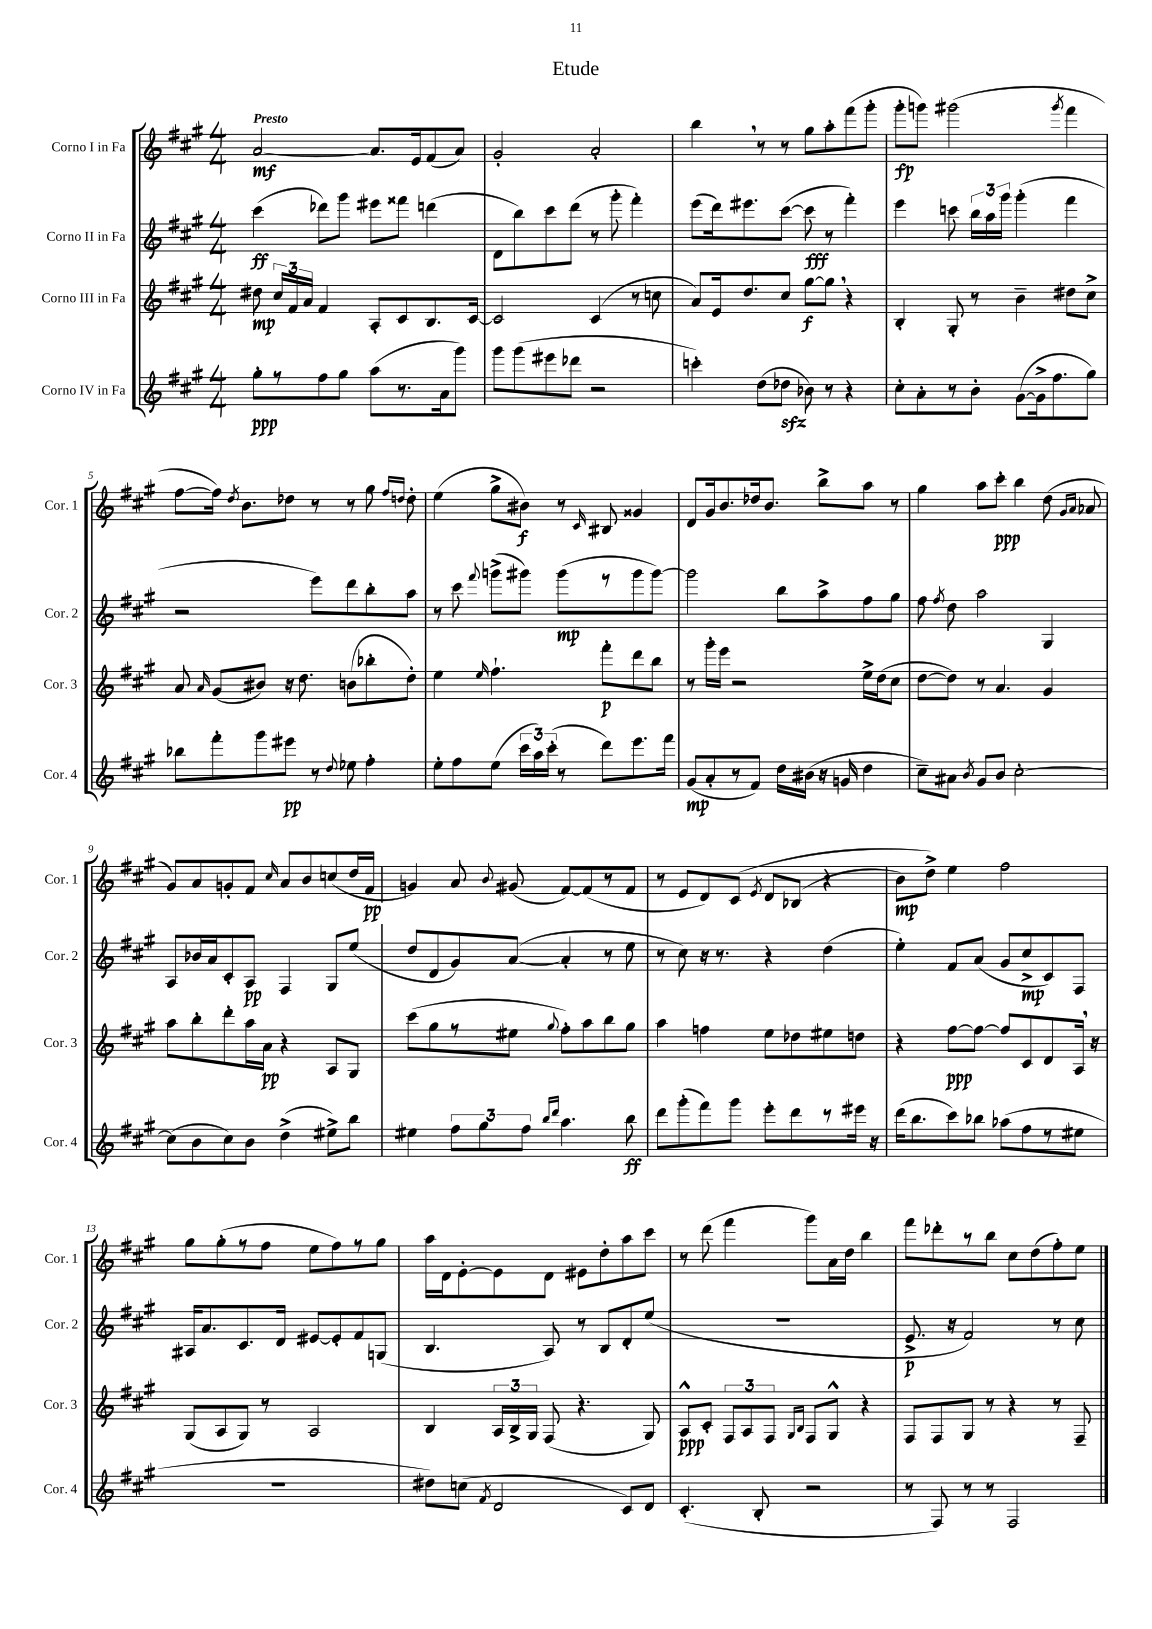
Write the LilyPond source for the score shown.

\header { title = "Etude" }
<<
\new StaffGroup <<
\new Staff = "s0" \with { instrumentName = "Corno I in Fa" shortInstrumentName = "Cor. 1" } {
    \clef treble \key a \major \numericTimeSignature \time 4/4 \tempo "Presto"
    \autoBeamOff a'2~\mf a'8.[ e'16 fis'8( a'8]) |
    gis'2-. a'2-. |
    b''4 \breathe r8 r8 gis''8[ a''8-. fis'''8( gis'''8]-. |
    gis'''8[-.\fp g'''8]) gis'''2( \acciaccatura { gis'''8 } fis'''4 |
    fis''8[~ fis''16]) \acciaccatura { d''8 } b'8.[ des''8] r8 r8 gis''8 \grace { fis''16[ d''16] } d''8-. |
    e''4( gis''8[-> bis'8]\f) r8 \grace { cis'16 } bis8 gisis'4 |
    d'8[ gis'16 b'8. des''16 b'8.] b''8[-> a''8] r8 |
    gis''4 a''8[ cis'''8]-.\ppp b''4 d''8( \grace { gis'16[ a'16] } aes'8 |
    gis'8[) a'8 g'8-. fis'8] \grace { cis''16 } a'8[ b'8 c''8( d''16 fis'16]\pp |
    g'4) a'8 \appoggiatura { b'8 } gis'8( fis'8[~) fis'8( r8 fis'8] |
    r8 e'8[ d'8) cis'8]\( \acciaccatura { e'8 } d'8[ bes8]( r4 |
    b'8[\mp) d''8]->\) e''4 fis''2 |
    gis''8[ gis''8-.( r8 fis''8] e''8[ fis''8) r8 gis''8] |
    a''16[ d'16 e'8~-. e'8 d'8] eis'8[ d''8-. a''8 cis'''8] |
    r8 d'''8( fis'''4 gis'''8[) a'16 d''16] b''4 |
    fis'''8[ des'''8-. r8 b''8] cis''8[ d''8( fis''8-.) e''8] \bar "|." |
}
\new Staff = "s1" \with { instrumentName = "Corno II in Fa" shortInstrumentName = "Cor. 2" } {
    \clef treble \key a \major \numericTimeSignature \time 4/4
    \autoBeamOff cis'''4\ff( des'''8[) gis'''8] eis'''8[ fisis'''8] d'''4( |
    d'8[ b''8) cis'''8 d'''8]( r8 gis'''8-. fis'''4-.) |
    e'''8[( d'''16) eis'''8. cis'''8]~( cis'''8\fff r8 fis'''4-.) |
    e'''4 c'''8 \tuplet 3/2 { b''16[ a''16 gis'''16] } gis'''4-.( fis'''4 |
    r2 e'''8[) d'''8 b''8-. a''8] |
    r8 cis'''8 \appoggiatura { fis'''8 } g'''8[->( gis'''8]) gis'''8[\mp( r8 gis'''8 gis'''8]~) |
    gis'''2 b''8[ a''8-> fis''8 gis''8] |
    fis''8 \acciaccatura { fis''8 } d''8 a''2 gis4 |
    a8[ bes'16 a'16 cis'8-. a8]\pp fis4 gis8[ e''8]( |
    d''8[ d'8 gis'8) a'8]~( a'4-. r8 e''8 |
    r8 cis''8) r16 r8. r4 d''4( |
    e''4-.) fis'8[ a'8]( gis'8[ cis''8->\mp cis'8) fis8] |
    ais16[ a'8. cis'8. d'16] eis'8[~ eis'8-. fis'8 g8]( |
    b4. a8) r8 b8[ d'8-. e''8]( |
    R1 |
    e'8.->\p r16 fis'2) r8 cis''8 \bar "|." |
}
\new Staff = "s2" \with { instrumentName = "Corno III in Fa" shortInstrumentName = "Cor. 3" } {
    \clef treble \key a \major \numericTimeSignature \time 4/4
    \autoBeamOff dis''8\mp \tuplet 3/2 { cis''16[ fis'16 a'16] } fis'4 a8[-. cis'8 b8. cis'16]~ |
    cis'2 cis'4( r8 c''8 |
    a'8[) e'16 d''8. cis''8] gis''8[~\f gis''8] \breathe r4 |
    b4-. gis8-. r8 b'4-- dis''8[ cis''8]-> |
    a'8 \grace { a'16 } gis'8[( bis'8]) r16 d''8. b'8[( bes''8-. d''8]-.) |
    e''4 \grace { e''16 } fis''4.-! fis'''8[-.\p d'''8 b''8] |
    r8 gis'''16[-. e'''16] r2 e''16[-> d''16( cis''8] |
    d''8[~ d''8]) r8 a'4. gis'4 |
    a''8[ b''8-. d'''8-. a''16 a'16]\pp r4 a8[ gis8] |
    cis'''8[( gis''8 r8 eis''8] \appoggiatura { gis''8 } fis''8[-.) a''8 b''8 gis''8] |
    a''4 f''4 e''8[ des''8 eis''8 d''8] |
    r4 fis''8[~\ppp fis''8]~ fis''8[ cis'8 d'8 a16] \breathe r16 |
    gis8[( a8 gis8]) r8 a2 |
    b4 \tuplet 3/2 { a16[ b16-> gis16] } fis8( r4. gis8) |
    a8[-^\ppp cis'8]-. \tuplet 3/2 { fis8[ a8 fis8] } \grace { gis16[ b16] } fis8[ gis8]-^ r4 |
    fis8[ fis8 gis8] r8 r4 r8 fis8-- \bar "|." |
}
\new Staff = "s3" \with { instrumentName = "Corno IV in Fa" shortInstrumentName = "Cor. 4" } {
    \clef treble \key a \major \numericTimeSignature \time 4/4
    \autoBeamOff gis''8[-.\ppp r8 fis''8 gis''8] a''8[( r8. a'16 gis'''8]) |
    gis'''8[ gis'''8( eis'''8 des'''8] r2 |
    c'''4-.) d''8[( des''8]\sfz bes'8) r8 r4 |
    cis''8[-. a'8-. r8 b'8]-. gis'8[~( gis'16-> fis''8. gis''8]) |
    bes''8[ fis'''8-. gis'''8 eis'''8]\pp r8 \appoggiatura { d''8 } ees''8 fis''4-. |
    e''8[-. fis''8 e''8]( \tuplet 3/2 { cis'''16[ a''16) cis'''16]-.( } r8 d'''8[) e'''8. fis'''16] |
    gis'8[\mp( a'8-. r8 fis'8]) d''16[ bis'16]( r16 g'16 d''4 |
    cis''8[--) ais'8] \acciaccatura { b'8 } gis'8[ b'8] cis''2~-. |
    cis''8[( b'8 cis''8) b'8] d''4->( eis''8[->) b''8] |
    eis''4 \tuplet 3/2 { fis''8[ gis''8 fis''8] } \grace { b''16[ d'''16] } a''4. b''8\ff |
    d'''8[ gis'''8-.( fis'''8) gis'''8] e'''8[-. d'''8 r8 eis'''16] r16 |
    d'''16[( b''8. cis'''8) bes''8] aes''8[( fis''8 r8 eis''8] |
    R1 |
    dis''8[) c''8]( \acciaccatura { fis'8 } d'2 cis'8[) d'8] |
    cis'4.-.( b8-. r2 |
    r8 fis8) r8 r8 fis2 \bar "|." |
}
>>
>>
